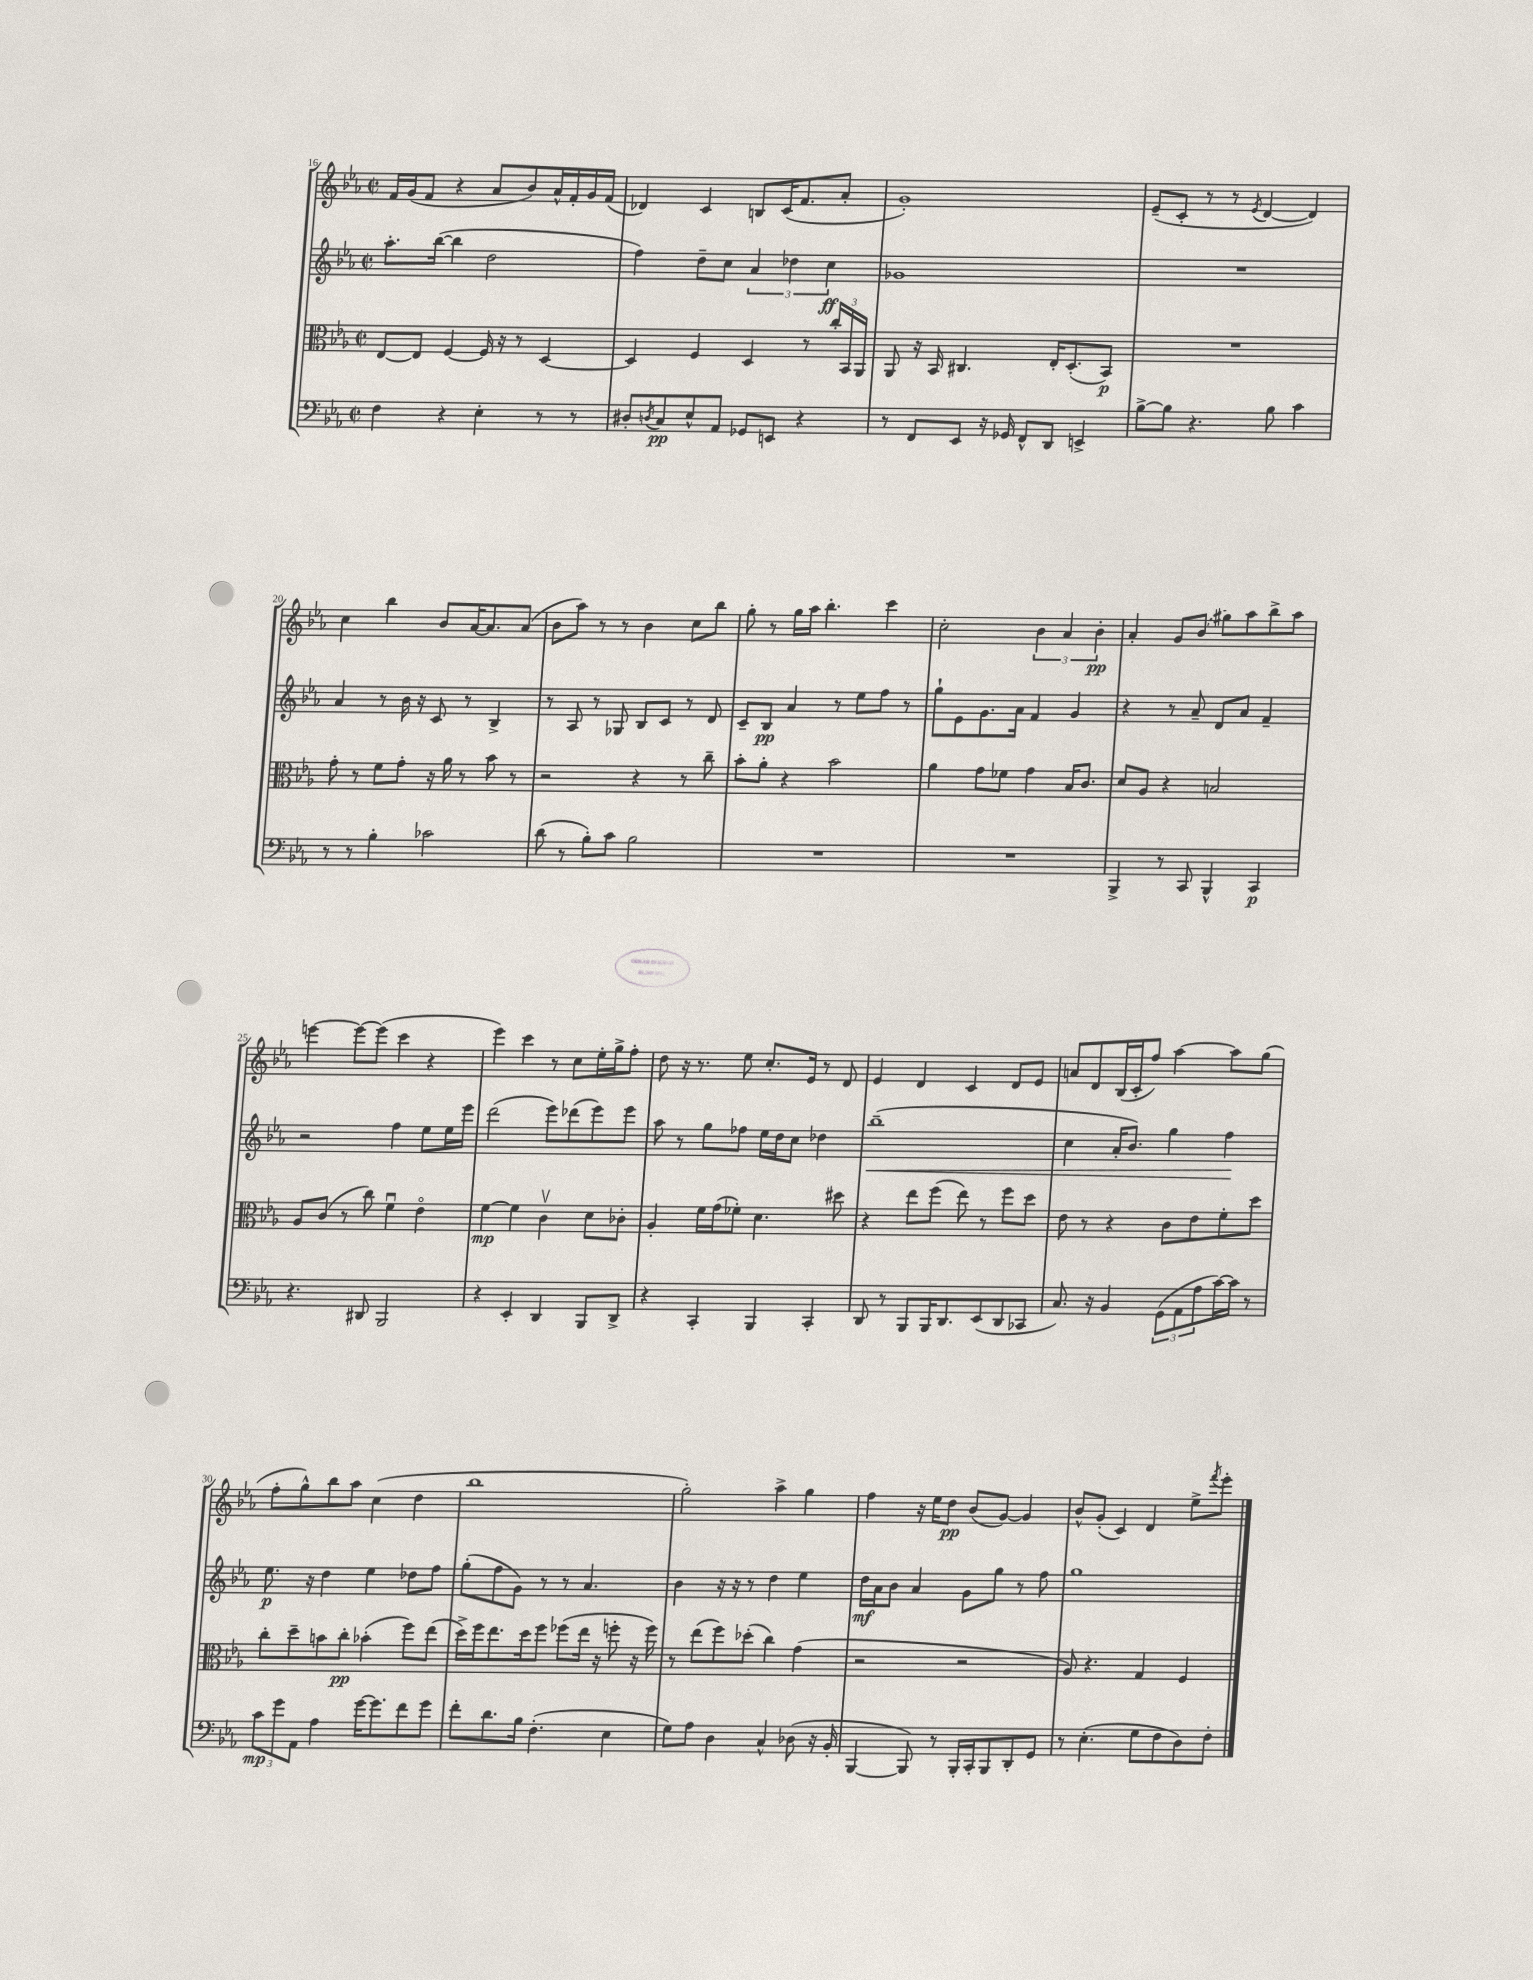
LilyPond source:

<<
\new StaffGroup <<
\new Staff = "s0" {
    \clef treble \key ees \major \defaultTimeSignature \time 2/2
    f'16 g'16( f'8 r4 aes'8 bes'8) aes'16-^ f'16-. g'16 f'16( |
    des'4) c'4 b8 c'16( f'8. aes'8-. |
    g'1-.) |
    ees'8--( c'8-. r8 r8 \acciaccatura { ees'8 } d'4~ d'4) |
    c''4 bes''4 bes'8 aes'16~ aes'8. aes'8( |
    bes'8 aes''8) r8 r8 bes'4 c''8 bes''8 |
    g''8-. r8 g''16 aes''16 bes''4.-. c'''4 |
    c''2-. \tuplet 3/2 { bes'4 aes'4 bes'4-.\pp } |
    aes'4-. g'8 \once \slurDashed bes'8( gis''8) aes''8 bes''8-> aes''8 |
    e'''4~ e'''8~ e'''8( c'''4 r4 |
    ees'''4) c'''4 r8 c''8 ees''16-. g''16-> f''8-. |
    d''8 r16 r8. ees''8 c''8.-. ees'16 r8 d'8 |
    ees'4 d'4 c'4 d'8 ees'8 |
    a'8 d'8 bes16( c'16-. f''8) aes''4~ aes''8 g''8( |
    f''8-. g''8-^) bes''8 aes''8 c''4( d''4 |
    bes''1 |
    g''2-.) aes''4-> g''4 |
    f''4 r16 ees''16 d''8\pp bes'8( g'8~) g'4 |
    bes'8-^ g'8-.( c'4) d'4 ees''8-> \acciaccatura { f'''8 } ees'''8-. \bar "|." |
}
\new Staff = "s1" {
    \clef treble \key ees \major \defaultTimeSignature \time 2/2
    aes''8.-. bes''16~( bes''4 d''2 |
    f''4) d''8-- c''8 \tuplet 3/2 { aes'4 des''4 c''4\ff } |
    ges'1 |
    R1 |
    aes'4 r8 bes'16 r16 c'8 r8 bes4-> |
    r8 aes8 r8 ges8 bes8 c'8 r8 d'8 |
    c'8-- bes8\pp aes'4 r8 ees''8 f''8 r8 |
    g''8-! ees'8 g'8. aes'16 f'4 g'4 |
    r4 r8 aes'8-- d'8 aes'8 f'4-- |
    r2 f''4 ees''8 ees''16 ees'''16 |
    d'''2( ees'''8) des'''8( ees'''8) ees'''8 |
    aes''8 r8 g''8 fes''8 ees''16 d''16 c''8 des''4 |
    bes''1--\<( |
    c''4 aes'16-. bes'8.) g''4 f''4\! |
    ees''8.\p r16 d''4 ees''4 des''8 f''8 |
    g''8-.( f''8 g'8) r8 r8 aes'4. |
    bes'4 r16 r16 r8 d''4 ees''4 |
    d''16\mf aes'16 bes'8 aes'4 g'8 g''8 r8 f''8 |
    g''1 \bar "|." |
}
\new Staff = "s2" {
    \clef alto \key ees \major \defaultTimeSignature \time 2/2
    ees8~ ees8 f4~ f16 r16 r8 d4~ |
    d4 f4 d4 r8 \tuplet 3/2 { c''16-. bes,16 aes,16 } |
    aes,8 r16 bes,16 cis4. ees16-. d8.-.( bes,8\p) |
    R1 |
    g'8-. r8 f'8 g'8-. r16 aes'16 r8 bes'8 r8 |
    r2 r4 r8 c''8-- |
    bes'8-. aes'8-. r4 bes'2 |
    aes'4 g'8 fes'8 g'4 bes16 c'8. |
    d'8 aes8 r4 b2 |
    aes8 c'8( r8 c''8) f'4\downbow ees'4\flageolet |
    f'4~\mp f'4 c'4\upbow d'8 ces'8-. |
    aes4-. f'16 g'16( fes'8-.) d'4. dis''8 |
    r4 ees''8 f''8( ees''8) r8 f''8 d''8 |
    ees'8 r8 r4 c'8 ees'8 f'8-. d''8 |
    c''8-. d''8-- b'8 c''8-.\pp bes'4-.( f''8) ees''8( |
    d''16->) f''16 ees''8. d''16 f''8 fes''8( ees''16 r16 f''8-. r16 f''16) |
    r8 ees''8( f''8) des''8-.( c''4) g'4( |
    r2 r2 |
    aes8) r4. g4 f4 \bar "|." |
}
\new Staff = "s3" {
    \clef bass \key ees \major \defaultTimeSignature \time 2/2
    f4 r4 ees4-. r8 r8 |
    dis8-. \acciaccatura { d8 } c8\pp ees8-^ aes,8 ges,8 e,8 r4 |
    r8 f,8 ees,8 r16 ges,16 f,8-^ d,8 e,4-> |
    bes8~-> bes8 r4. bes8 c'4 |
    r8 r8 bes4-. ces'2 |
    d'8( r8 bes8-.) c'8 bes2 |
    R1 |
    R1 |
    bes,,4-> r8 c,8 bes,,4-^ c,4\p |
    r4. dis,8 bes,,2 |
    r4 ees,4-. d,4 bes,,8 d,8-> |
    r4 c,4-. bes,,4 c,4-. |
    d,8 r8 bes,,8 bes,,16 d,8. ees,8( d,8 ces,8 |
    c8.) r16 bes,4 \tuplet 3/2 { g,8( aes,8 aes8 } c'16~) c'16 r8 |
    \tuplet 3/2 { c'8\mp g'8 aes,8 } aes4 g'16~ g'8. f'8 g'8 |
    f'8-. d'8. bes16 f4.-.( ees4 |
    g8) aes8 d4 c4-^ des8( r16 bes,16-. |
    bes,,4~ bes,,8) r8 bes,,16-. c,16-. bes,,8 d,8-. g,8 |
    r8 ees4.-.( g8 f8 d8) f8-. \bar "|." |
}
>>
>>
\layout { \context { \Score currentBarNumber = #16 } }
